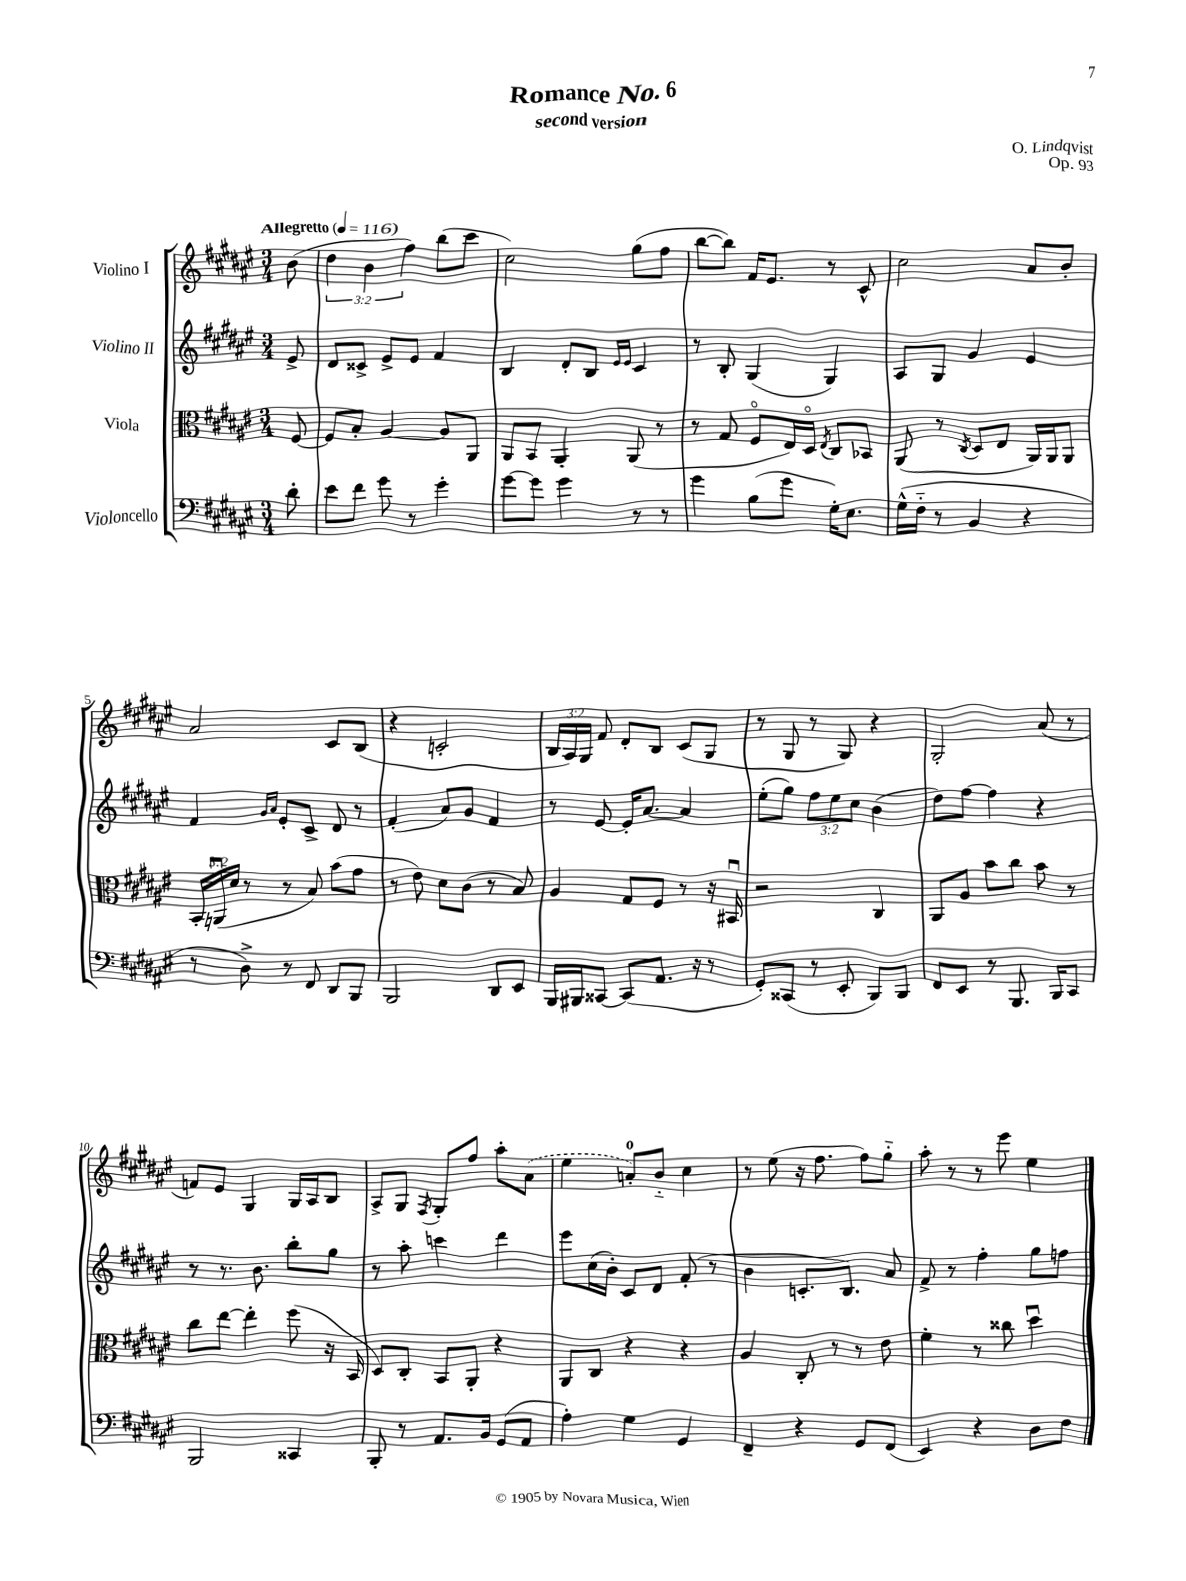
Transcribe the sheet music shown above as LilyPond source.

\header { title = "Romance No. 6" composer = "O. Lindqvist" subtitle = "second version" opus = "Op. 93" }
<<
\new StaffGroup <<
\new Staff = "s0" \with { instrumentName = "Violino I" } {
    \clef treble \key fis \major \numericTimeSignature \time 3/4 \override Staff.TupletNumber.text = #tuplet-number::calc-fraction-text \partial 8 \tempo "Allegretto" 4 = 116
    \autoBeamOff b'8( |
    \tuplet 3/2 { dis''4 b'4 fis''4) } b''8[( cis'''8] |
    cis''2) gis''8[( fis''8] |
    b''8[~ b''8]) fis'16[ eis'8.] r8 cis'8-^ |
    cis''2 ais'8[ b'8]-. |
    ais'2 cis'8[ b8]( |
    r4 c'2-. |
    \tuplet 3/2 { b16[ ais16) gis16] } fis'8 dis'8[-. b8] cis'8[( gis8] |
    r8 gis8 r8 gis8) r4 |
    gis2-. ais'8( r8 |
    f'8[) eis'8] gis4 gis16[ ais16 b8] |
    ais8[-> gis8] \acciaccatura { fis8 } gis8[-. fis''8] ais''8[-. \once \slurDashed ais'8]( |
    eis''4 a'8[-0-.) b'8]-_ cis''4 |
    r8 eis''8( r16 fis''8. fis''8[) gis''8]-_ |
    ais''8-. r8 r8 eis'''8 eis''4 \bar "|." |
}
\new Staff = "s1" \with { instrumentName = "Violino II" } {
    \clef treble \key fis \major \numericTimeSignature \time 3/4 \override Staff.TupletNumber.text = #tuplet-number::calc-fraction-text \partial 8
    \autoBeamOff eis'8-> |
    dis'8[ cisis'8]-> eis'8[-> eis'8] fis'4 |
    b4 dis'8[-. b8] \grace { eis'16[ eis'16] } cis'4 |
    r8 b8-. gis4( gis4) |
    ais8[ gis8] gis'4 eis'4 |
    fis'4 \grace { gis'16[ ais'16] } eis'8[-. cis'8]-> dis'8 r8 |
    fis'4-.( ais'8[) gis'8] fis'4 |
    r8 eis'8~ eis'16[-. ais'8.]~ ais'4 |
    eis''8[-.( gis''8]) \tuplet 3/2 { fis''8[ eis''8 cis''8] } b'4( |
    dis''8[) fis''8]~ fis''4 r4 |
    r8 r8. b'8. b''8[-. gis''8] |
    r8 ais''8-. c'''4 dis'''4 |
    eis'''8[ cis''16( b'16]-.) cis'8[ dis'8] fis'8-.( r8 |
    b'4 c'8.[-. b8.]) ais'8 |
    fis'8-> r8 fis''4-. gis''8[ f''8] \bar "|." |
}
\new Staff = "s2" \with { instrumentName = "Viola" } {
    \clef alto \key fis \major \numericTimeSignature \time 3/4 \override Staff.TupletNumber.text = #tuplet-number::calc-fraction-text \partial 8
    \autoBeamOff fis8~ |
    fis8[ b8]-. ais4~ ais8[ ais,8] |
    ais,8[ b,8] ais,4-. ais,8( r8 |
    r8 gis8 fis8[\flageolet eis16) dis16]\flageolet \acciaccatura { eis8 } cis8[ bes,8] |
    ais,8( r8 \acciaccatura { cis8 } dis8[ eis8] ais,16[) ais,16 ais,8] |
    \tuplet 3/2 { b,16[-. a,16\downbow( dis'16] } r8 r8 b8) b'8[( gis'8] |
    r8 eis'8) dis'8[ cis'8]( r8 b8) |
    ais4 gis8[ fis8] r8 r16 bis,16\downbow |
    r2 cis4 |
    ais,8[ ais8] b'8[ cis''8] b'8 r8 |
    cis''8[ eis''8]~ eis''4-. fis''8( r16 b,16 |
    dis8[) cis8]-. b,8[ ais,8]-. r4 |
    ais,8[ cis8] r4 r4 |
    ais4 cis8-. r8 r8 eis'8 |
    fis'4-. r8 cisis''8 dis''4\downbow \bar "|." |
}
\new Staff = "s3" \with { instrumentName = "Violoncello" } {
    \clef bass \key fis \major \numericTimeSignature \time 3/4 \partial 8
    \autoBeamOff dis'8-. |
    eis'8[ fis'8] gis'8 r8 gis'4-. |
    gis'8[~ gis'8] gis'4 r8 r8 |
    gis'4 b8[( gis'8] gis16[-.) eis8.] |
    gis16[-^( fis16]-_ r8 b,4 r4 |
    r8 dis8->) r8 fis,8 dis,8[ b,,8] |
    b,,2 dis,8[ eis,8] |
    b,,16[ bis,,16 cisis,8]~ cisis,8[( ais,8.] r16 r8 |
    gis,8[-.) cisis,8]( r8 eis,8-. b,,8[) b,,8] |
    fis,8[ eis,8] r8 b,,8. b,,16[ cis,8] |
    b,,2 cisis,4 |
    b,,8-. r8 ais,8.[ b,16] gis,8[( ais,8] |
    ais4-.) gis4 gis,4 |
    fis,4-- r4 gis,8[ fis,8]( |
    eis,4) r4 dis8[ fis8] \bar "|." |
}
>>
>>
